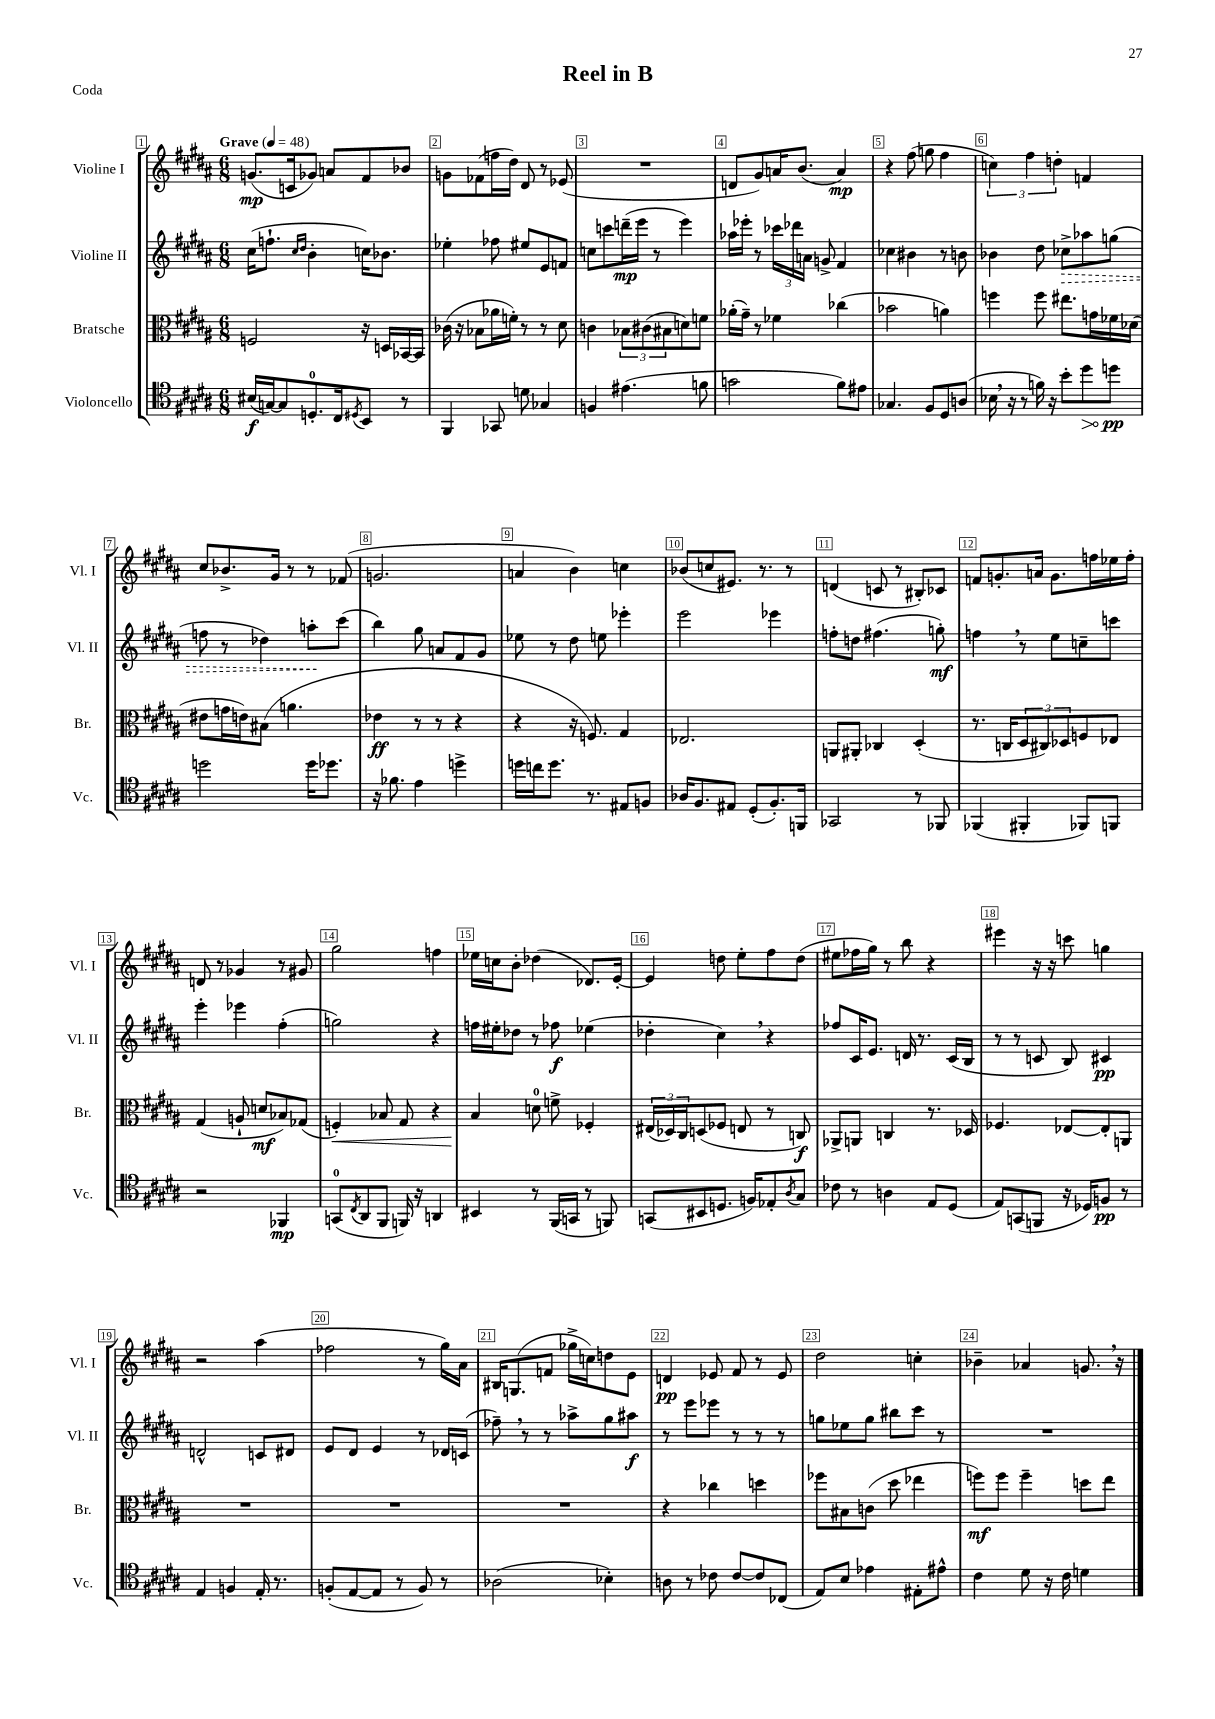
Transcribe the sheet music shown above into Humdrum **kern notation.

**kern	**dynam	**kern	**dynam	**kern	**dynam	**kern	**dynam
*part4	*part4	*part3	*part3	*part2	*part2	*part1	*part1
*staff4	*staff4	*staff3	*staff3	*staff2	*staff2	*staff1	*staff1
*I"Violoncello	*	*I"Bratsche	*	*I"Violine II	*	*I"Violine I	*
*I'Vc.	*	*I'Br.	*	*I'Vl. II	*	*I'Vl. I	*
*clefC4	*	*clefC3	*	*clefG2	*	*clefG2	*
*k[f#c#g#d#a#]	*	*k[f#c#g#d#a#]	*	*k[f#c#g#d#a#]	*	*k[f#c#g#d#a#]	*
*M6/8	*	*M6/8	*	*M6/8	*	*M6/8	*
*MM48	*	*MM48	*	*MM48	*	*MM48	*
=1	=1	=1	=1	=1	=1	=1	=1
!	!	!	!	!	!	!LO:TX:a:B:t=Grave	!
(16B#X/LL	f	2Fn/	.	(16cc#\KL	.	(8.gn/L	mp
[16Gn/J)	.	.	.	8.ffn`\J	.	.	.
8G/]	.	.	.	.	.	.	.
.	.	.	.	.	.	16cn/k	.
.	.	.	.	16qqcc#/LL	.	.	.
.	.	.	.	16qqdd#/JJ	.	.	.
8.Dn'/	.	.	.	4b'\	.	8g-X/J)	.
.	.	.	.	.	.	8an/L	.
16C#/k	.	.	.	.	.	.	.
8qD#X/	.	.	.	.	.	.	.
8BB/J	.	16r	.	16ccn\KL)	.	8f#/	.
.	.	16Dn/LL	.	8.b-X\J	.	.	.
8r	.	[16BB-X/	.	.	.	8b-X/J	.
.	.	16BB-/JJ]	.	.	.	.	.
=2	=2	=2	=2	=2	=2	=2	=2
4FF#/	.	(16c-X\	.	4ee-X'\	.	8gn\L	.
.	.	16r	.	.	.	.	.
.	.	8B-X\L	.	.	.	(8f-X\	.
8GG-X/	.	16a-X\L	.	8ff-X\	.	16ffn\L	.
.	.	16fn'\JJ)	.	.	.	16dd#\JJ)	.
8dn\	.	8r	.	8ee#X/L	.	8d#/	.
4G-X/	.	8r	.	8e/	.	8r	.
.	.	8d#\	.	8fn/J	.	(8e-X/	.
=3	=3	=3	=3	=3	=3	=3	=3
4Fn/	.	4cn\	.	8ccn\L	.	2.r	.
.	.	.	.	8cccn\	.	.	.
(4.e#X\	.	12B-X\L	.	(16dddn~\L	mp	.	.
.	.	.	.	16eee\JJ	.	.	.
.	.	(12c#X\	.	.	.	.	.
.	.	.	.	8r	.	.	.
.	.	12B#X\	.	.	.	.	.
.	.	8dn\)	.	4eee\)	.	.	.
8fn\	.	8fn\J	.	.	.	.	.
=4	=4	=4	=4	=4	=4	=4	=4
2gn\	.	(16a-X'\LL	.	16aa-X\LL	.	8dn/L	.
.	.	16g#~\JJ)	.	16eee-X'\JJ	.	.	.
.	.	8r	.	8r	.	8g#/)	.
.	.	4f-X\	.	24ccc-X\LL	.	16an/K	.
.	.	.	.	24ddd-X\	.	.	.
.	.	.	.	.	.	(8.b/J	.
.	.	.	.	24an\JJ	.	.	.
.	.	.	.	8gn^/	.	.	.
8f#\L)	.	(4cc-X\	.	4f#/	.	4a/)	mp
8e#X\J	.	.	.	.	.	.	.
=5	=5	=5	=5	=5	=5	=5	=5
4.G-X/	.	2b-X\	.	4cc-X\	.	4r	.
.	.	.	.	4b#X\	.	(8ff#\	.
8F#/L	.	.	.	.	.	8ggn\	.
8D#/	.	4an\)	.	8r	.	4ff#\	.
(8An/J	.	.	.	8bn\	.	.	.
=6	=6	=6	=6	=6	=6	=6	=6
16B-X,\	.	4ffn\	.	4b-X\	.	6ccn\)	.
16r	.	.	.	.	.	.	.
8r	.	.	.	.	.	.	.
.	.	.	.	.	.	6ff#\	.
16fn\)	.	8ff\	.	8dd#\	.	.	.
16r	.	.	.	.	.	.	.
.	.	.	.	.	.	6ddn'\	.
!	!	!	!	!	!LO:HP:b	!	!
8b'\L	.	8.ee#X\L	.	8cc-X^\L	>	.	.
!	!LO:HP:b	!	!	!	!	!	!
8dd#\	>	.	.	8aa-X\	.	4fn/	.
.	.	16gn\L	.	.	.	.	.
8ddn\J	pp	16f-X\	.	(8ggn\J	.	.	.
.	.	(16d-X\JJ	.	.	.	.	.
.	]	.	.	.	.	.	.
!!LO:LB:g=z
=7	=7	=7	=7	=7	=7	=7	=7
2ddn\	.	8e#X\L	.	8ffn\	.	8cc#/L	.
.	.	16gn\L	.	8r	.	8.b-X^/	.
.	.	16en\J)	.	.	.	.	.
.	.	(8B#X\J	.	4dd-X\)	.	.	.
.	.	.	.	.	.	16g#/Jk	.
.	.	4.an\	.	.	.	8r	.
16dd\KL	.	.	.	8aan'\L	.	8r	.
8.dd-X\J	.	.	.	.	.	.	.
.	.	.	.	(8ccc#\J	]	(8f-X/	.
=8	=8	=8	=8	=8	=8	=8	=8
16r	.	4e-X\	ff	4bb\)	.	2.gn/	.
8.f-X\	.	.	.	.	.	.	.
4e\	.	8r	.	8gg#\	.	.	.
.	.	8r	.	8an/L	.	.	.
4ddn^\	.	4r	.	8f#/	.	.	.
.	.	.	.	8g#/J	.	.	.
=9	=9	=9	=9	=9	=9	=9	=9
16ddn\LL	.	4r	.	8ee-X\	.	4an/	.
16ccn\J	.	.	.	.	.	.	.
8.dd\J	.	.	.	8r	.	.	.
.	.	16r	.	8dd#\	.	4b\)	.
8.r	.	8.Fn/)	.	.	.	.	.
.	.	.	.	8een\	.	.	.
8E#X/L	.	4G#/	.	4eee-X'\	.	4ccn\	.
8Fn/J	.	.	.	.	.	.	.
=10	=10	=10	=10	=10	=10	=10	=10
16A-X/KL	.	2.E-X/	.	2eee\	.	(8b-X/L	.
8.F#/	.	.	.	.	.	.	.
.	.	.	.	.	.	8ccn/	.
8E#X/J	.	.	.	.	.	8.e#X/J)	.
(8D#'/L	.	.	.	.	.	.	.
.	.	.	.	.	.	8.r	.
8.F#'/)	.	.	.	4eee-X\	.	.	.
.	.	.	.	.	.	8r	.
16FFn/Jk	.	.	.	.	.	.	.
=11	=11	=11	=11	=11	=11	=11	=11
2GG-X/	.	8AAn/L	.	8ffn'\L	.	(4dn/	.
.	.	8AA#X'/J	.	8ddn\J	.	.	.
.	.	4C-X/	.	(4.ff#X\	.	8cn/	.
.	.	.	.	.	.	8r	.
8r	.	(4D#'/	.	.	.	8B#X'/L)	.
8FF-X/	.	.	.	8ggn'\)	mf	8c-X/J	.
=12	=12	=12	=12	=12	=12	=12	=12
(4FF-X/	.	8.r	.	4ffn,\	.	8fn/L	.
.	.	.	.	.	.	8.gn'/	.
.	.	16Cn/KL	.	.	.	.	.
4FF#X'/	.	12D#/	.	8r	.	.	.
.	.	.	.	.	.	16an/Jk	.
.	.	12C#X/)	.	.	.	.	.
.	.	.	.	8ee\L	.	8.g\L	.
.	.	12D-X/	.	.	.	.	.
8FF-X/L)	.	8Fn/	.	8ccn~\	.	.	.
.	.	.	.	.	.	16ffn\L	.
8FFn/J	.	8E-X/J	.	8cccn\J	.	16ee-X\	.
.	.	.	.	.	.	16ff'\JJ	.
!!LO:LB:g=z
=13	=13	=13	=13	=13	=13	=13	=13
2r	.	(4G#/	.	4eee'\	.	8dn/	.
.	.	.	.	.	.	8r	.
.	.	8An`/	.	4eee-X\	.	4g-X/	.
.	.	8dn/L	mf	.	.	.	.
4FF-X/	mp	8B-X/)	.	(4ff#'\	.	8r	.
.	.	(8G-X/J	.	.	.	8g#X/	.
=14	=14	=14	=14	=14	=14	=14	=14
!	!	!	!LO:HP:b	!	!	!	!
(8GGn/L	.	4Fn'/)	<	2ggn\)	.	2gg#\	.
8qC#/	.	.	.	.	.	.	.
8AA#/	.	.	.	.	.	.	.
8FF#/J	.	8B-X/	.	.	.	.	.
16FFn/)	.	8G#/	.	.	.	.	.
16r	.	.	.	.	.	.	.
4AAn/	.	4r	.	4r	.	4ffn\	.
=15	=15	=15	=15	=15	=15	=15	=15
4BB#X/	.	4B/	.	16ffn\LL	.	16ee-X\LL	.
.	.	.	.	16ee#X'\J	.	16ccn\J	.
.	.	.	.	8dd-X\J	.	8b'\J	.
8r	.	8dn\	[	8r	.	(4dd-X\	.
(16FF#/LL	.	8fn^\	.	8ff-X\	f	.	.
16GGn/JJ	.	.	.	.	.	.	.
8r	.	4F-X'/	.	(4ee-X\	.	8.d-X/L)	.
8FFn/)	.	.	.	.	.	.	.
.	.	.	.	.	.	[16e'/Jk	.
=16	=16	=16	=16	=16	=16	=16	=16
(8GGn/L	.	(24E#X/LL	.	4dd-X'\	.	4e/]	.
.	.	24D-X/)	.	.	.	.	.
.	.	24C#/J	.	.	.	.	.
8BB#X/	.	(8Dn/	.	.	.	.	.
8.Dn/J	.	8F-X/J	.	4cc#,\)	.	8ddn\	.
.	.	8En/	.	.	.	8ee'\L	.
16Fn/KL)	.	.	.	.	.	.	.
8E-X'/	.	8r	.	4r	.	8ff#\	.
8qA#/	.	.	.	.	.	.	.
8G#/J	.	8Cn/)	f	.	.	(8dd\J	.
=17	=17	=17	=17	=17	=17	=17	=17
8c-X\	.	8AA-X^/L	.	8ff-X/L	.	8ee#X\L	.
8r	.	8AAn/J	.	16c#/K	.	16ff-X\L	.
.	.	.	.	8.e/J	.	16gg#\JJ)	.
4An\	.	4Cn/	.	.	.	8r	.
.	.	.	.	16dn/	.	8bb\	.
.	.	.	.	8.r	.	.	.
8E/L	.	8.r	.	.	.	4r	.
(8D#/J	.	.	.	(16c#/LL	.	.	.
.	.	16D-X/	.	16B/JJ	.	.	.
=18	=18	=18	=18	=18	=18	=18	=18
8E/L)	.	4.F-X/	.	8r	.	4eee#X\	.
(8GGn/	.	.	.	8r	.	.	.
8FFn/J	.	.	.	8cn/	.	16r	.
.	.	.	.	.	.	16r	.
16r	.	[8E-X/L	.	8B/)	.	8cccn\	.
16D-X/KL)	.	.	.	.	.	.	.
8Fn/J	pp	8E-'/]	.	4c#X/	pp	4ggn\	.
8r	.	8AAn/J	.	.	.	.	.
!!LO:LB:g=z
=19	=19	=19	=19	=19	=19	=19	=19
4E/	.	2.r	.	2dn^^/	.	2r	.
4Fn/	.	.	.	.	.	.	.
16E'/	.	.	.	8cn/L	.	(4aa#\	.
8.r	.	.	.	.	.	.	.
.	.	.	.	8d#X/J	.	.	.
=20	=20	=20	=20	=20	=20	=20	=20
(8Fn'/L	.	2.r	.	8e/L	.	2ff-X\	.
[8E/	.	.	.	8d#/J	.	.	.
8E/J]	.	.	.	4e/	.	.	.
8r	.	.	.	.	.	.	.
8F/)	.	.	.	8r	.	8r	.
8r	.	.	.	16d-X/LL	.	16gg#\LL)	.
.	.	.	.	(16cn/JJ	.	16a#\JJ	.
=21	=21	=21	=21	=21	=21	=21	=21
(2A-X\	.	2.r	.	8ff-X~,\)	.	16B#X/KL	.
.	.	.	.	.	.	(8.Gn/	.
.	.	.	.	8r	.	.	.
.	.	.	.	8r	.	8fn/J	.
.	.	.	.	8aa-X^\L	.	16gg-X^\LL	.
.	.	.	.	.	.	16ccn\J)	.
4B-X'\)	.	.	.	8gg#\	.	8ddn\	.
.	.	.	.	8aa#X\J	f	8e\J	.
=22	=22	=22	=22	=22	=22	=22	=22
8An\	.	4r	.	8r	.	4dn/	pp
8r	.	.	.	8eee\L	.	.	.
8c-X\	.	4cc-X\	.	8eee-X\J	.	8e-X/	.
[8c-/L	.	.	.	8r	.	8f#/	.
8c-/]	.	4ddn\	.	8r	.	8r	.
(8C-X/J	.	.	.	8r	.	8e-/	.
=23	=23	=23	=23	=23	=23	=23	=23
8E/L)	.	8ff-X\L	.	8ggn\L	.	2dd#\	.
8B/J	.	8B#X\	.	8ee-X\	.	.	.
4e-X\	.	(8cn\J	.	8gg\J	.	.	.
.	.	8dd#\	.	8bb#X\L	.	.	.
8E#X'\L	.	4ee-X\	.	8ccc#\J	.	4ccn'\	.
8e#X^^\J	.	.	.	8r	.	.	.
=24	=24	=24	=24	=24	=24	=24	=24
4c#\	.	8ffn\L)	mf	2.r	.	4b-X~\	.
.	.	8ff\J	.	.	.	.	.
8d#\	.	4ff~\	.	.	.	4a-X/	.
16r	.	.	.	.	.	.	.
16c#\	.	.	.	.	.	.	.
4dn\	.	8ddn\L	.	.	.	8.gn,/	.
.	.	8ee\J	.	.	.	.	.
.	.	.	.	.	.	16r	.
==	==	==	==	==	==	==	==
*-	*-	*-	*-	*-	*-	*-	*-
